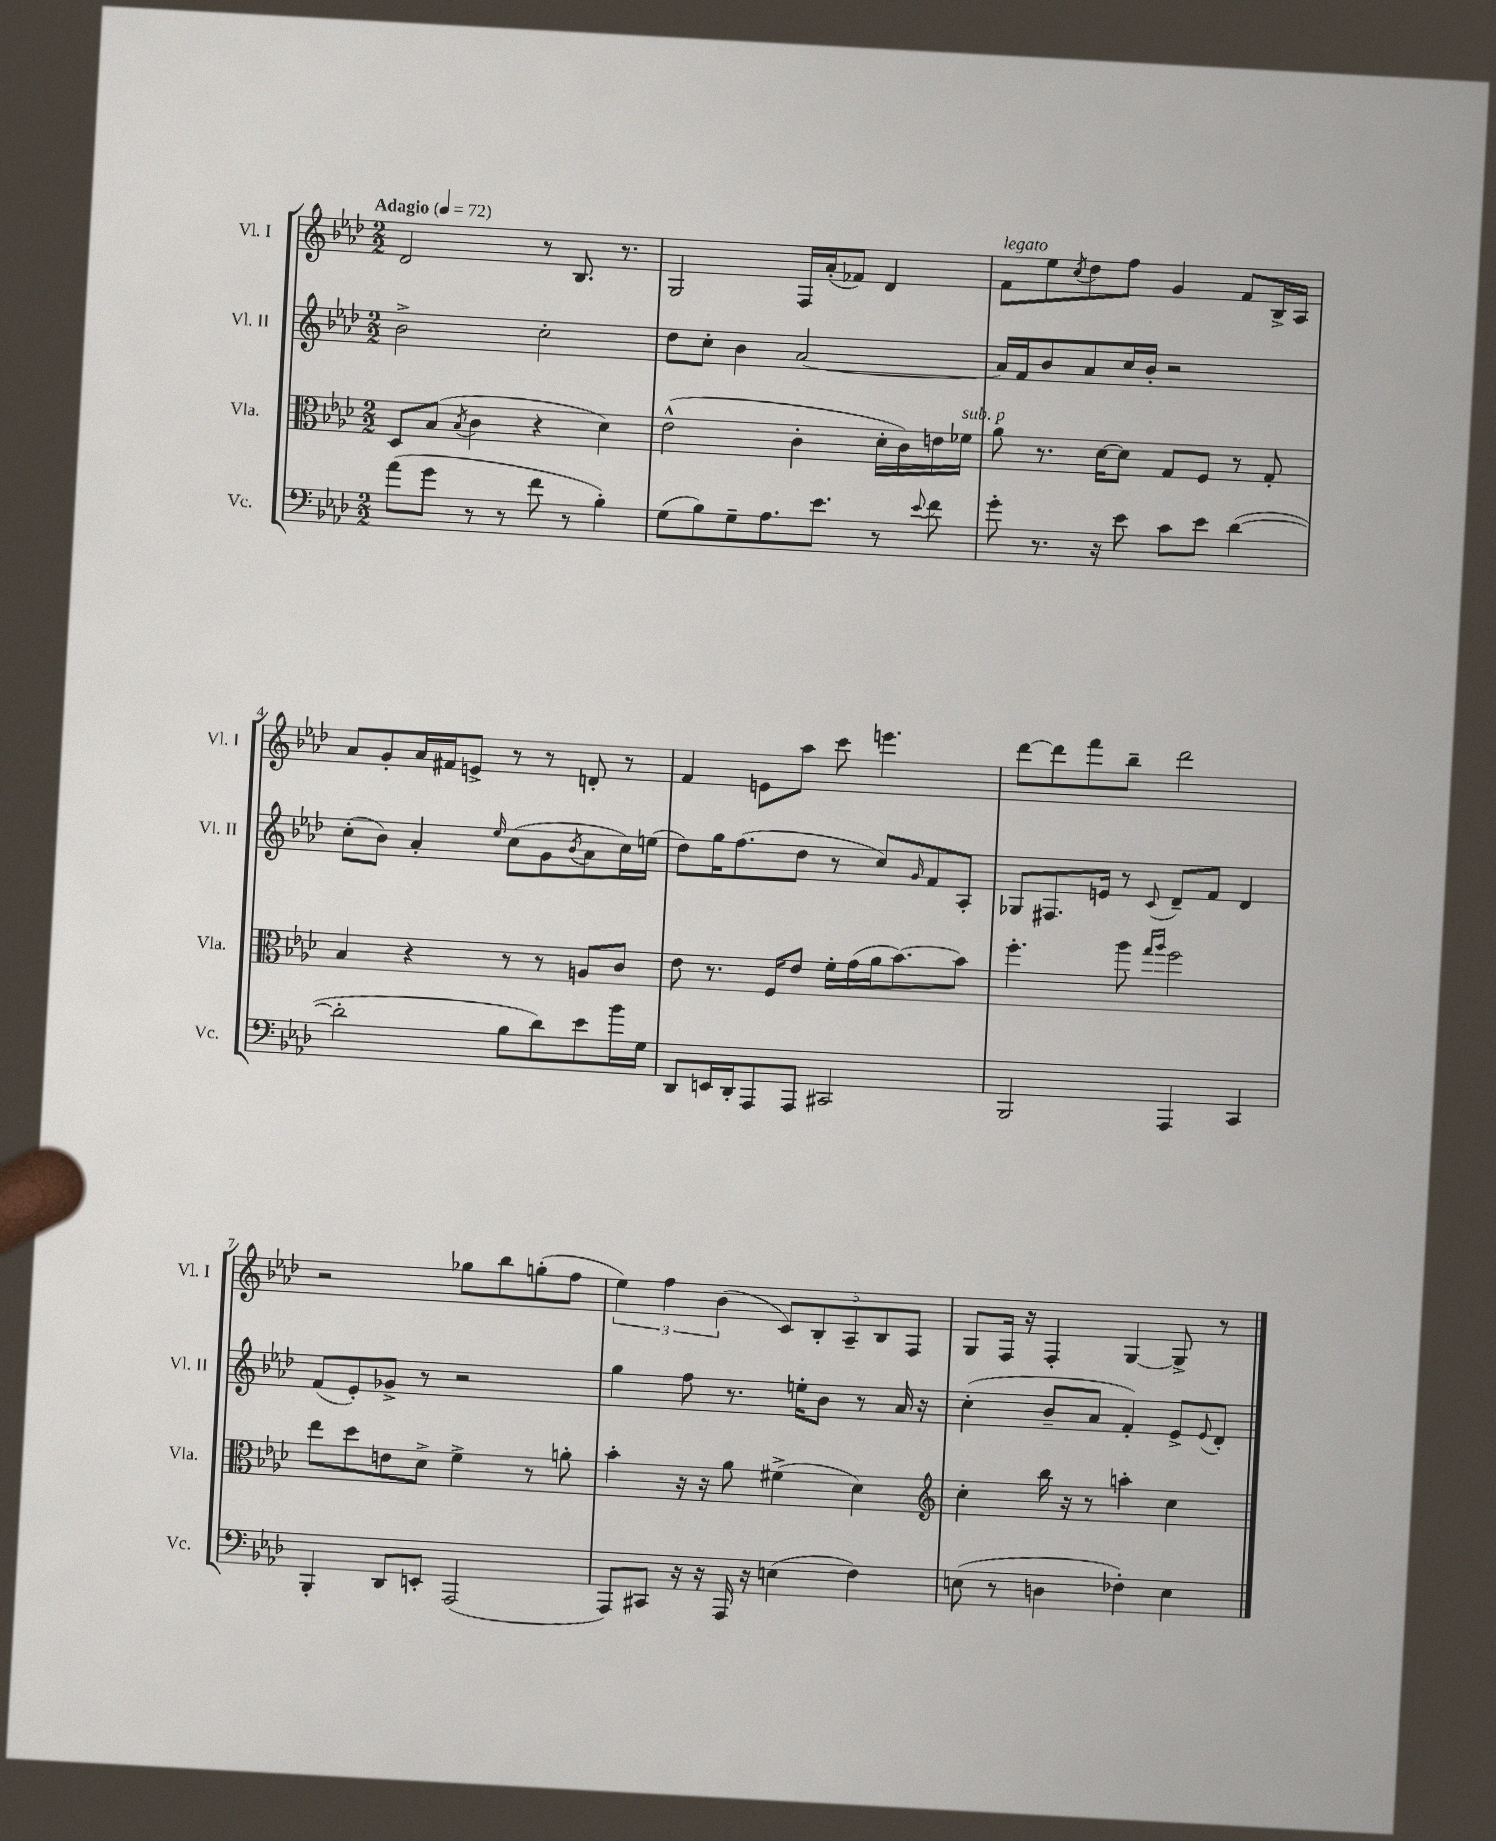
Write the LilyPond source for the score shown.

<<
\new StaffGroup <<
\new Staff = "s0" \with { instrumentName = "Vl. I" shortInstrumentName = "Vl. I" } {
    \clef treble \key aes \major \numericTimeSignature \time 2/2 \tempo "Adagio" 4 = 72
    des'2 r8 bes8. r8. |
    g2 f16 aes'16-.( fes'8) des'4 |
    f'8^\markup { \italic "legato" } ees''8 \acciaccatura { c''8 } des''8 f''8 g'4 f'8 bes16-> aes16 |
    aes'8 g'8-. aes'16 fis'16 e'8-> r8 r8 d'8-. r8 |
    f'4 e'8 aes''8 c'''8 e'''4. |
    des'''8~ des'''8 f'''8 bes''8-- des'''2 |
    r2 ges''8 bes''8 g''8-.( f''8 |
    \tuplet 3/2 { ees''4) f''4 bes'4( } \tuplet 5/4 { c'8) bes8-. aes8-- bes8 f8 } |
    g8 f16 r16 f4-. g4~ g8-> r8 \bar "|." |
}
\new Staff = "s1" \with { instrumentName = "Vl. II" shortInstrumentName = "Vl. II" } {
    \clef treble \key aes \major \numericTimeSignature \time 2/2
    bes'2-> c''2-. |
    des''8 c''8-. bes'4 aes'2~ |
    aes'16 f'16 bes'8 aes'8 c''16 bes'16-. r2 |
    c''8-.( bes'8) aes'4-. \grace { ees''16 } c''8( g'8 \acciaccatura { bes'8 } aes'8 c''16) e''16( |
    des''8) g''16 f''8.( des''8 r8 c''8) \grace { g'16 } f'8 aes8-. |
    ges8 fis8. e'16 r8 \appoggiatura { c'8 } des'8-- f'8 des'4 |
    f'8( ees'8-.) ges'8-> r8 r2 |
    g''4 f''8 r8. e''16-. bes'8 r8 aes'16 r16 |
    c''4-.( bes'8-- aes'8 f'4-.) ees'8-> \appoggiatura { ees'8 } des'8-. \bar "|." |
}
\new Staff = "s2" \with { instrumentName = "Vla." shortInstrumentName = "Vla." } {
    \clef alto \key aes \major \numericTimeSignature \time 2/2
    des8 bes8( \acciaccatura { bes8 } c'4 r4 des'4) |
    ees'2-^( c'4-. des'16-. c'16) e'16 fes'16^\markup { \italic "sub. p" } |
    aes'8 r8. des'16~ des'8 g8 f8 r8 g8-. |
    bes4 r4 r8 r8 a8 c'8 |
    ees'8 r8. f16 ees'8 f'16-. g'16( aes'16 bes'8.~) bes'8 |
    f''4.-. aes''8 \grace { g''16 aes''16 } f''2 |
    ees''8 des''8 e'8 des'8-> f'4-> r8 a'8-. |
    bes'4-. r16 r16 aes'8 fis'4->( des'4) |
    \clef treble c''4-. bes''16 r16 r8 a''4-. c''4 \bar "|." |
}
\new Staff = "s3" \with { instrumentName = "Vc." shortInstrumentName = "Vc." } {
    \clef bass \key aes \major \numericTimeSignature \time 2/2
    aes'8( g'8 r8 r8 f'8 r8 bes4-.) |
    g8( bes8) g8-- aes8. ees'8. r8 \appoggiatura { ees'8 } f'8 |
    g'8-. r8. r16 ees'8 c'8 ees'8 des'4~( |
    des'2-. bes8 des'8) ees'8 bes'16 g16 |
    des,8 e,16 des,16-. aes,,8 aes,,8 cis,2 |
    bes,,2 aes,,4 c,4 |
    bes,,4-. des,8 e,8-. aes,,2( |
    aes,,8) cis,8 r16 r16 aes,,16 r16 e4( f4) |
    e8( r8 d4 fes4-.) e4 \bar "|." |
}
>>
>>
